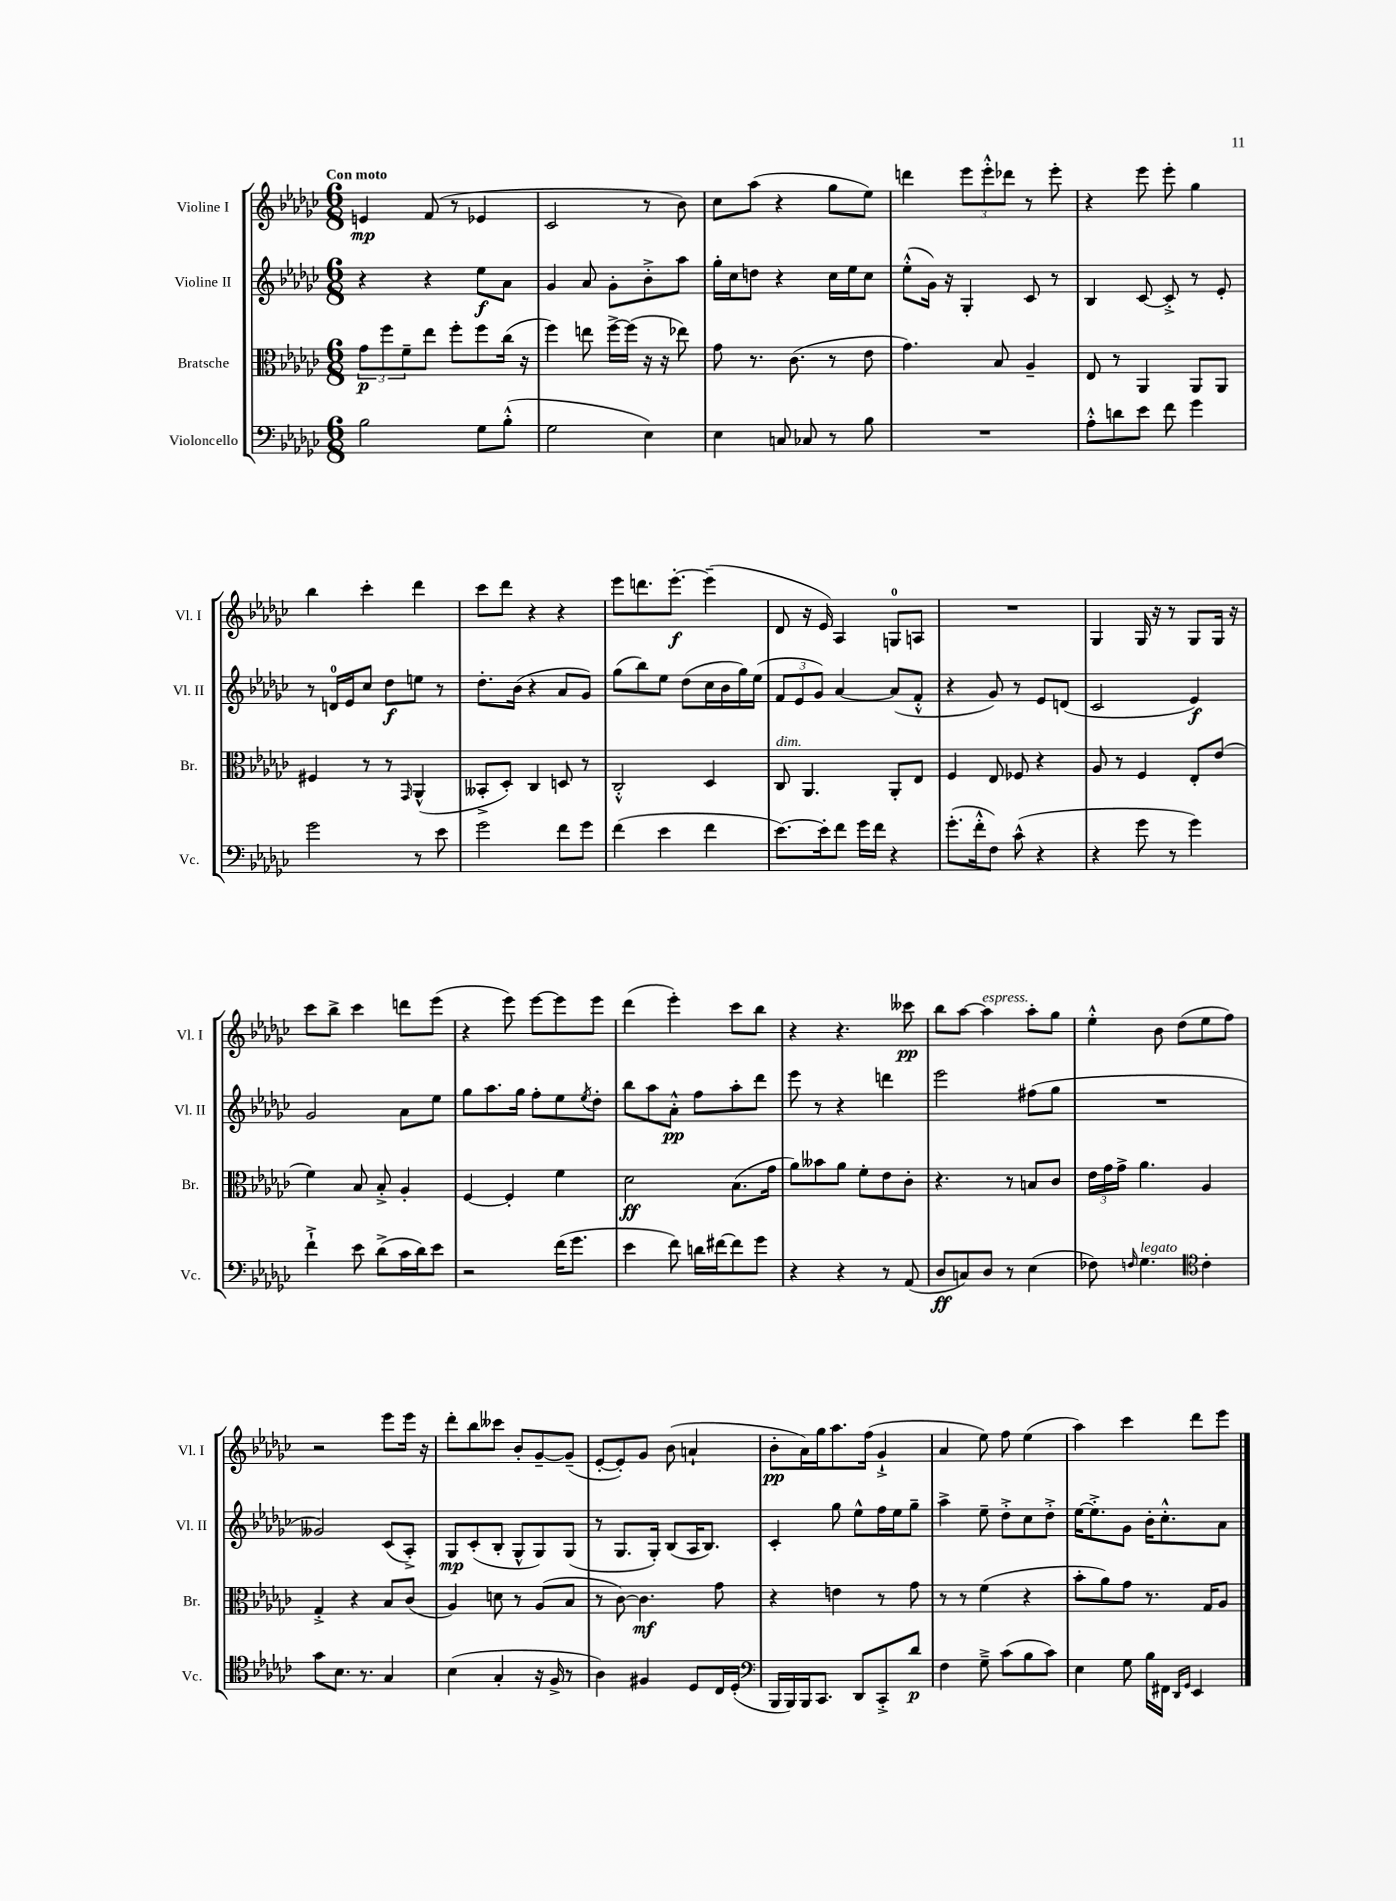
<<
\new StaffGroup <<
\new Staff = "s0" \with { instrumentName = "Violine I" shortInstrumentName = "Vl. I" } {
    \clef treble \key ges \major \numericTimeSignature \time 6/8 \tempo "Con moto"
    e'4\mp f'8( r8 ees'4 |
    ces'2 r8 bes'8) |
    ces''8 aes''8( r4 ges''8 ees''8) |
    d'''4 \tuplet 3/2 { ees'''8 ees'''8-.-^ des'''8 } r8 ees'''8-. |
    r4 ees'''8 ees'''8-. ges''4 |
    bes''4 ces'''4-. des'''4 |
    ces'''8 des'''8 r4 r4 |
    ees'''8 d'''8. ees'''8.~-.\f ees'''4--( |
    des'8 r16 ees'16) aes4 g8-0 a8 |
    R2. |
    ges4 ges16 r16 r8 ges8 ges16 r16 |
    ces'''8 bes''8-> ces'''4 d'''8 ees'''8( |
    r4 ees'''8) ees'''8~ ees'''8 ees'''8 |
    des'''4( ees'''4-.) ces'''8 bes''8 |
    r4 r4. ceses'''8\pp |
    bes''8 aes''8~ aes''4^\markup { \italic "espress." } aes''8-. ges''8 |
    ees''4-.-^ bes'8 des''8( ees''8 f''8) |
    r2 ees'''8 ees'''16 r16 |
    des'''8-. bes''8 ceses'''8 bes'8-. ges'8~-- ges'8--( |
    ees'8~-. ees'8-.) ges'8 bes'8( a'4-! |
    bes'8-.\pp aes'16) ges''16 aes''8. f''16( ges'4-!-> |
    aes'4 ees''8) f''8 ees''4( |
    aes''4) ces'''4 des'''8 ees'''8 \bar "|." |
}
\new Staff = "s1" \with { instrumentName = "Violine II" shortInstrumentName = "Vl. II" } {
    \clef treble \key ges \major \numericTimeSignature \time 6/8
    r4 r4 ees''8\f aes'8 |
    ges'4 aes'8 ges'8-. bes'8-.-> aes''8 |
    ges''16-. ces''16 d''8 r4 ces''16 ees''16 ces''8 |
    ees''8-.-^( ges'16) r16 ges4-. ces'8 r8 |
    bes4 ces'8~ ces'8-.-> r8 ees'8-. |
    r8 d'16-0 ees'16 ces''8 des''8\f e''8 r8 |
    des''8.-. bes'16( r4 aes'8 ges'8) |
    ges''8( bes''8) ees''8 des''8( ces''16 bes'16 ges''16) ees''16( |
    \tuplet 3/2 { f'8 ees'8 ges'8) } aes'4~ aes'8( f'8-.-^ |
    r4 ges'8) r8 ees'8 d'8( |
    ces'2 ees'4\f) |
    ges'2 aes'8 ees''8 |
    ges''8 aes''8. ges''16 f''8-. ees''8 \acciaccatura { ees''8 } des''8-. |
    bes''8 aes''8 aes'8-.-^\pp f''8 aes''8-. des'''8 |
    ees'''8 r8 r4 d'''4 |
    ees'''2 fis''8( ges''8 |
    R2. |
    geses'2) ces'8( aes8-.->) |
    ges8\mp ces'8-.( bes8-. ges8-^ ges8) ges8( |
    r8 ges8. ges16-.) bes8( aes16 bes8.) |
    ces'4-. ges''8 ees''8-^ f''16 ees''16 ges''8-- |
    aes''4-> ees''8-- des''8-.-> ces''8 des''8-.-> |
    ees''16~ ees''8.-.-> ges'8 bes'16-. ces''8.-.-^ aes'8 \bar "|." |
}
\new Staff = "s2" \with { instrumentName = "Bratsche" shortInstrumentName = "Br." } {
    \clef alto \key ges \major \numericTimeSignature \time 6/8
    \tuplet 3/2 { ges'8\p f''8 f'8-- } ees''8 f''8-. f''8 ces''16( r16 |
    f''4) e''8 f''16~-> f''16( r16 r16 ees''8) |
    ges'8 r8. ces'8.( r8 ees'8 |
    ges'4.) bes8 aes4-- |
    ees8 r8 aes,4 aes,8 aes,8 |
    fis4 r8 r8 \grace { ges,16 } aes,4-^( |
    beses,8-.-> des8-.) ces4 d8 r8 |
    ces2-.-^ des4 |
    ces8^\markup { \italic "dim." } aes,4. aes,8-. ees8 |
    f4 ees8 fes8 r4 |
    aes8 r8 f4 ees8-. ees'8( |
    f'4) bes8 bes8-.-> aes4-. |
    f4~ f4-. f'4 |
    des'2\ff bes8.( ges'16 |
    aes'8) beses'8 aes'8 f'8-. ees'8 ces'8-. |
    r4. r8 b8 ces'8 |
    \tuplet 3/2 { ees'16 ges'16 ges'16-> } aes'4. aes4 |
    ges4-.-> r4 bes8 ces'8( |
    aes4) d'8 r8 aes8( bes8 |
    r8 ces'8~) ces'4.\mf ges'8 |
    r4 e'4 r8 ges'8 |
    r8 r8 f'4( r4 |
    bes'8-. aes'8) ges'8 r8. ges16 aes8 \bar "|." |
}
\new Staff = "s3" \with { instrumentName = "Violoncello" shortInstrumentName = "Vc." } {
    \clef bass \key ges \major \numericTimeSignature \time 6/8
    bes2 ges8 bes8-.-^( |
    ges2 ees4) |
    ees4 c8 ces8 r8 bes8 |
    R2. |
    aes8-.-^ d'8 ees'8 f'8 ges'4 |
    ges'2 r8 ees'8 |
    ges'2 f'8 ges'8 |
    f'4( ees'4 f'4 |
    ees'8.~) ees'16-. f'8 ges'16 f'16 r4 |
    ges'8.-.( f'16-.-^ f8) ces'8-^( r4 |
    r4 ges'8 r8 ges'4) |
    f'4-!-> ees'8 des'8->( ces'16 des'16) ees'8 |
    r2 f'16( ges'8. |
    ees'4 f'8) d'16 fis'16~ fis'8 ges'8 |
    r4 r4 r8 aes,8( |
    des8\ff c8) des8 r8 ees4( |
    fes8) \grace { f16 } ges4.^\markup { \italic "legato" } \clef tenor ces'4-. |
    ges'8 bes8. r8. ges4 |
    bes4( ges4-. r16 f16-> r8 |
    aes4) fis4 des8 ces16 des16-.( |
    \clef bass bes,,16 bes,,16) bes,,16 ces,8. des,8 ces,8-.-> des'8\p |
    f4 ges8---> ces'8( bes8 ces'8) |
    ees4 ges8 bes16 fis,16 \grace { des,16 ges,16 } ees,4 \bar "|." |
}
>>
>>
\layout { \context { \Score \remove "Bar_number_engraver" } }
